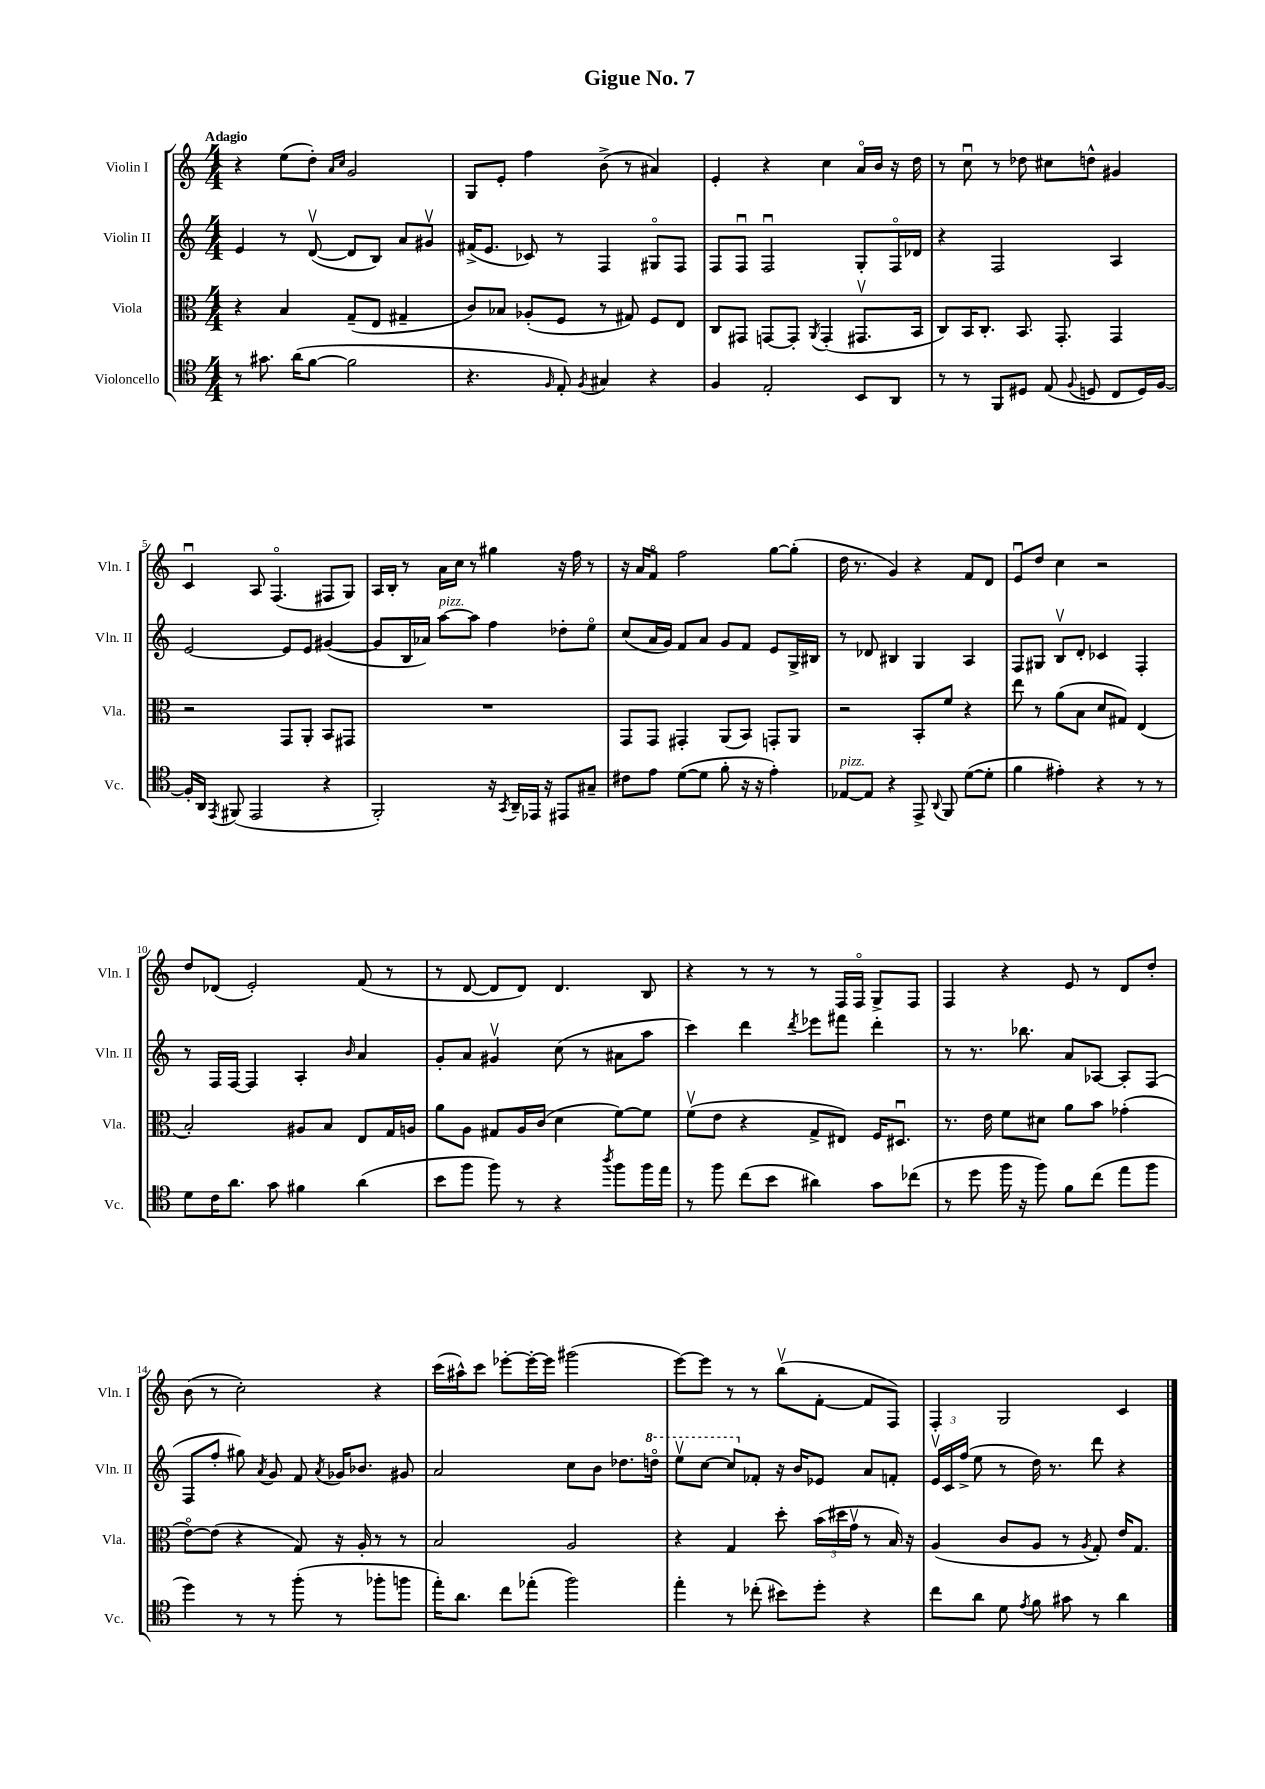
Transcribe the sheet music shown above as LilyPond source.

\header { title = "Gigue No. 7" }
<<
\new StaffGroup <<
\new Staff = "s0" \with { instrumentName = "Violin I" shortInstrumentName = "Vln. I" } {
    \clef treble \key c \major \numericTimeSignature \time 4/4 \tempo "Adagio"
    \autoBeamOff r4 e''8[( d''8]-.) \grace { a'16[ c''16] } g'2 |
    g8[ e'8]-. f''4 b'8->( r8 ais'4) |
    e'4-. r4 c''4 a'16[\flageolet b'16] r16 d''16 |
    r8 c''8\downbow r8 des''8 cis''8[ d''8]-^ gis'4 |
    c'4\downbow a8 f4.\flageolet( fis8[ g8]) |
    a16[ b16]-. r8 a'16[ c''16] r8 gis''4 r16 f''16 r8 |
    r16 a'16[ f'8]\flageolet f''2 g''8[~ g''8]-.( |
    d''16 r8. g'4) r4 f'8[ d'8] |
    e'8[\downbow d''8] c''4 r2 |
    d''8[ des'8]( e'2-.) f'8( r8 |
    r8 d'8~ d'8[ d'8]) d'4. b8 |
    r4 r8 r8 r8 f16[ f16]\flageolet g8[-> f8] |
    f4 r4 e'8 r8 d'8[ d''8]-. |
    b'8( r8 c''2-.) r4 |
    c'''16[( ais''16-^) c'''8] ees'''8[~-. ees'''16~-. ees'''16] gis'''2( |
    e'''8[~) e'''8] r8 r8 b''8[\upbow( f'8]~-. f'8[ f8]) |
    f4-. g2 c'4 \bar "|." |
}
\new Staff = "s1" \with { instrumentName = "Violin II" shortInstrumentName = "Vln. II" } {
    \clef treble \key c \major \numericTimeSignature \time 4/4
    \autoBeamOff e'4 r8 d'8~\upbow( d'8[ b8]) a'8[ gis'8]\upbow |
    fis'16[->( e'8.] ces'8) r8 f4 gis8[\flageolet f8] |
    f8[ f8]\downbow f2\downbow g8[-. f16\flageolet des'16] |
    r4 f2 a4 |
    e'2~ e'8[ e'8] gis'4~( |
    gis'8[ b16 aes'16]) a''8[~^\markup { \italic "pizz." } a''8] f''4 des''8[-. e''8]\flageolet |
    c''8[( a'16 g'16]) f'8[ a'8] g'8[ f'8] e'8[ g16-> bis16] |
    r8 des'8 bis4 g4 a4 |
    f8[ gis8] b8[\upbow d'8]-. ces'4 f4-. |
    r8 f16[ f16]~ f4 a4-. \grace { b'16 } a'4 |
    g'8[-. a'8] gis'4\upbow c''8( r8 ais'8[ a''8] |
    c'''4) d'''4 \acciaccatura { d'''8 } ees'''8[ fis'''8] d'''4-. |
    r8 r8. bes''8. a'8[ aes8]~ aes8[-. f8]( |
    f8[ f''8]-. gis''8) \acciaccatura { a'8 } g'8 f'8 \acciaccatura { a'8 } ges'16[ bes'8.] gis'8 |
    a'2 c''8[ b'8] des''8.[ \ottava #1 d'''!16]\flageolet |
    e'''8[\upbow c'''8]~ c'''8[ \ottava #0 fes'8]-. r16 b'16[ ees'8] a'8[ f'8]-. |
    \tuplet 3/2 { e'16[\upbow c'16 f''16]->( } e''8 r8 d''16) r8. d'''8 r4 \bar "|." |
}
\new Staff = "s2" \with { instrumentName = "Viola" shortInstrumentName = "Vla." } {
    \clef alto \key c \major \numericTimeSignature \time 4/4
    \autoBeamOff r4 b4 g8[--( e8] gis4-- |
    c'8[) bes8] aes8[-.( f8] r8 gis8) f8[ e8] |
    c8[ gis,8] g,8[~ g,8]-. \acciaccatura { a,8 } g,4-.( gis,8.[\upbow b,16] |
    c8[) b,16 c8.]-. b,8. g,8.-. g,4 |
    r2 g,8[ a,8]-. b,8[ gis,8] |
    R1 |
    g,8[ g,8] gis,4-. a,8[( b,8]) g,8[-. a,8] |
    r2 b,8[-. f'8] r4 |
    e''8 r8 a'8[( b8] d'8[ gis8]) e4( |
    b2-.) ais8[ b8] e8[ g16 a16] |
    a'8[ a8] gis8[ a16 c'16]( d'4 f'8[~) f'8] |
    f'8[\upbow( e'8] r4 g8[-> eis8]) f16[ dis8.]\downbow |
    r8. e'16 f'8[ dis'8] a'8[ b'8] ges'4-.( |
    e'8[~\flageolet) e'8]( r4 g8) r16 a16-. r8 r8 |
    b2 a2 |
    r4 g4 d''8-. \tuplet 3/2 { b'16[( dis''16 g'16]\upbow } r8 b16) r16 |
    a4( c'8[ a8] r8 \acciaccatura { a8 } g8-.) e'16[ g8.] \bar "|." |
}
\new Staff = "s3" \with { instrumentName = "Violoncello" shortInstrumentName = "Vc." } {
    \clef tenor \key c \major \numericTimeSignature \time 4/4
    \autoBeamOff r8 gis'8. a'16[( f'8]~ f'2 |
    r4. \grace { f16 } e8-.) \acciaccatura { f8 } gis4 r4 |
    f4 e2-. b,8[ a,8] |
    r8 r8 f,8[ dis8] e8( \appoggiatura { f8 } d8 c8[ d16) f16]~ |
    f16[-. a,16] \acciaccatura { e,8 } fis,8( e,2 r4 |
    f,2-.) r16 \acciaccatura { g,8 } a,16[-- ees,16] r16 eis,8[ gis8]-- |
    cis'8[ e'8] d'8[~( d'8] f'8-. r16 r16 e'4-.) |
    ees8[~^\markup { \italic "pizz." } ees8] r4 e,8-> \appoggiatura { a,8 } f,8 d'8[~( d'8]-. |
    f'4 eis'4-.) r4 r8 r8 |
    d'8[ c'16 a'8.] g'8 fis'4 a'4( |
    b'8[ f''8] f''8) r8 r4 \acciaccatura { a''8 } f''8[ f''16 e''16] |
    r8 f''8 c''8[( b'8] ais'4) g'8[ ces''8]( |
    r8 d''8 f''16 r16 f''8) f'8[ c''8]( e''8[ f''8] |
    d''4) r8 r8 f''8-.( r8 fes''8[-. f''8] |
    e''16[-.) a'8.] c''8[ ees''8]-.( f''2) |
    e''4-. r8 ces''8-.( bis'8[) d''8]-. r4 |
    c''8[ a'8] d'8 \acciaccatura { e'8 } f'8 gis'8 r8 a'4 \bar "|." |
}
>>
>>
